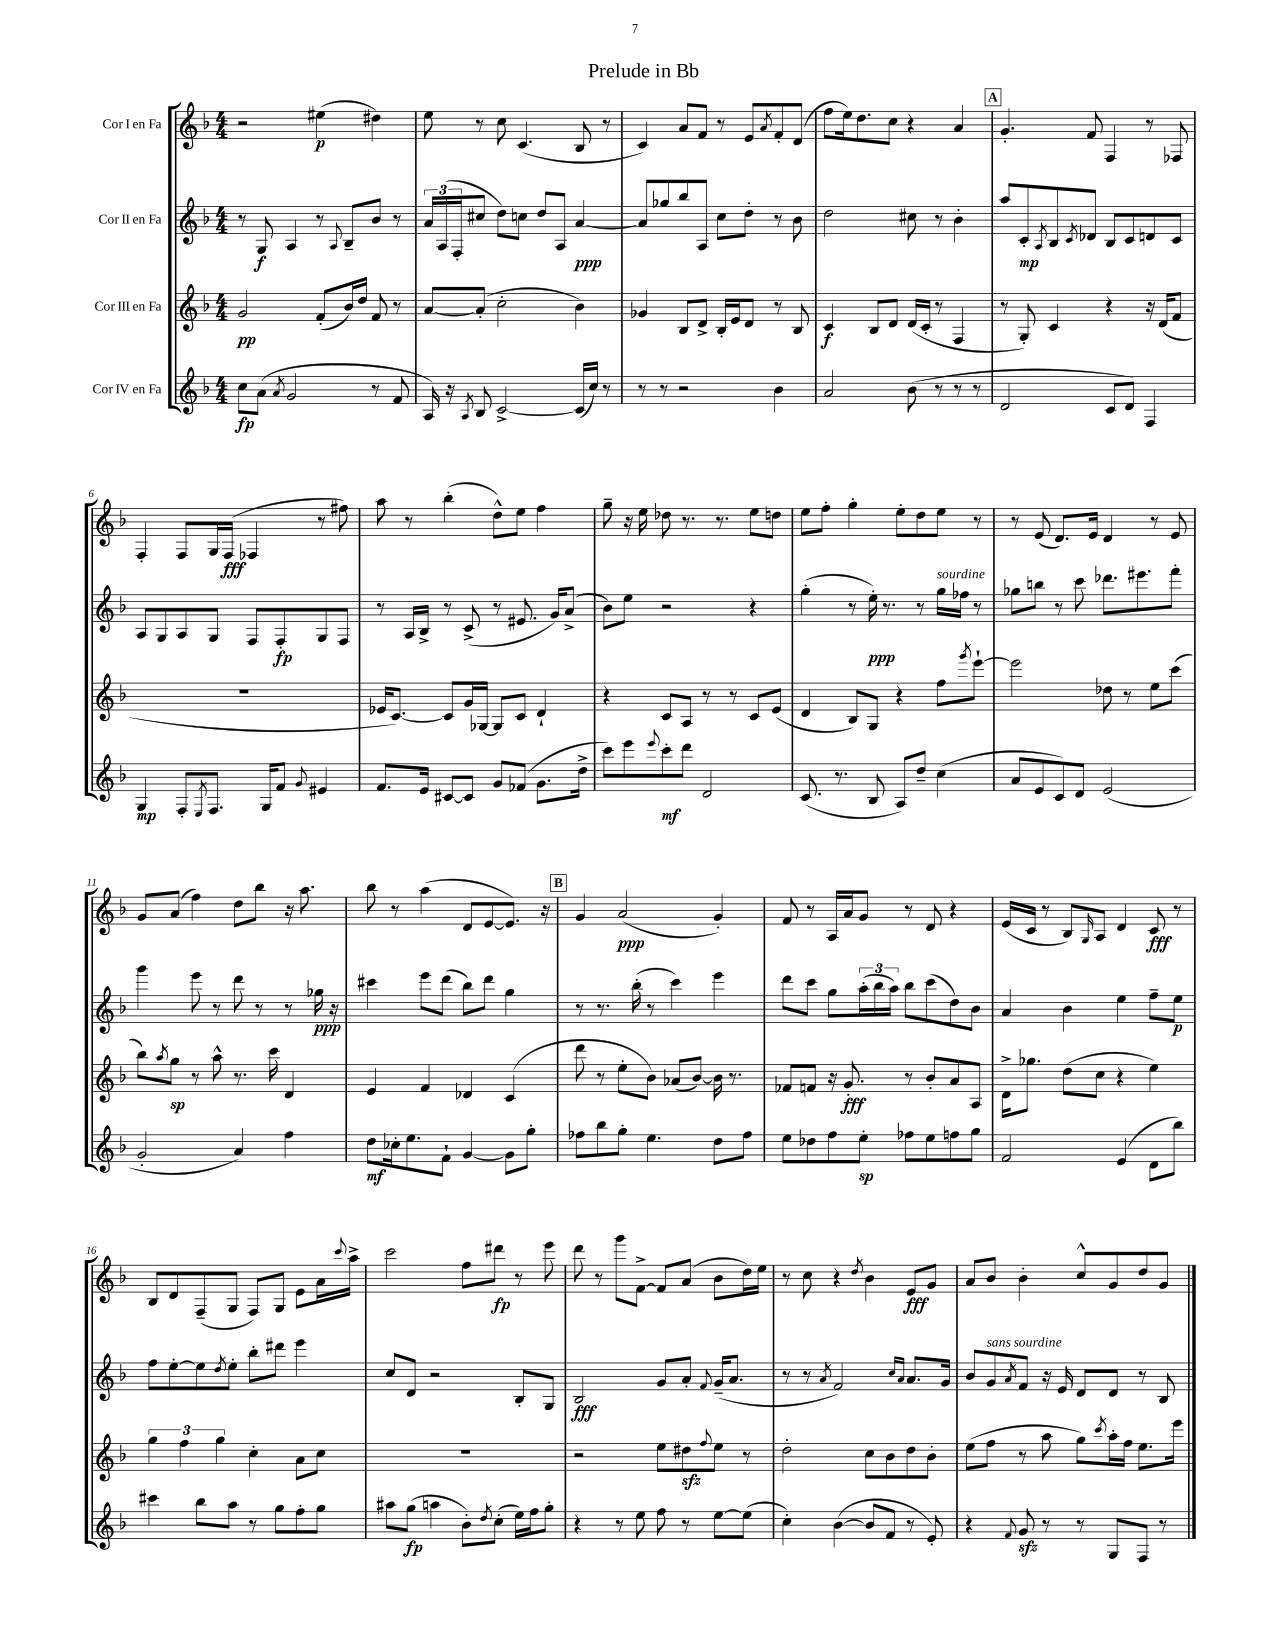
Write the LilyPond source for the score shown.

\header { title = "Prelude in Bb" }
<<
\new StaffGroup <<
\new Staff = "s0" \with { instrumentName = "Cor I en Fa" } {
    \clef treble \key f \major \numericTimeSignature \time 4/4
    r2 eis''4\p( dis''4) |
    e''8 r8 c''8 c'4.( bes8 r8 |
    c'4) a'8 f'8 r8 e'8 \acciaccatura { a'8 } f'8-. d'8( |
    f''8 e''16) d''8. c''8 r4 a'4 |
    \mark \markup { \box "A" } g'4.-. f'8 f4 r8 fes8 |
    f4-. f8 g16 f16\fff( fes4 r8 fis''8) |
    a''8 r8 bes''4-.( d''8-^) e''8 f''4 |
    g''8-- r16 e''16 des''8 r8. r8. e''8 d''8 |
    e''8 f''8-. g''4-. e''8-. d''8 e''8 r8 |
    r8 e'8( d'8.) e'16 d'4 r8 e'8 |
    g'8 a'8( f''4) d''8 bes''8 r16 a''8. |
    bes''8 r8 a''4( d'8 e'8~ e'8.) r16 |
    \mark \markup { \box "B" } g'4 a'2\ppp( g'4-.) |
    f'8 r8 a16 a'16 g'8 r8 d'8 r4 |
    e'16( c'16 r8 bes8) \grace { g16 } a8 d'4 c'8\fff r8 |
    bes8 d'8 f8--( g8 f8) g8 e'8 a'16 \appoggiatura { c'''8 } a''16-> |
    c'''2 f''8 dis'''8\fp r8 e'''8 |
    d'''8 r8 g'''8 f'8~-> f'8 a'8( bes'8 d''16) e''16 |
    r8 c''8 r4 \acciaccatura { d''8 } bes'4 e'8\fff g'8 |
    a'8 bes'8 bes'4-. c''8-^ g'8 d''8 g'8 \bar "|." |
}
\new Staff = "s1" \with { instrumentName = "Cor II en Fa" } {
    \clef treble \key f \major \numericTimeSignature \time 4/4
    r8 g8\f a4 r8 \appoggiatura { a8 } bes8-- bes'8 r8 |
    \tuplet 3/2 { a'16 a16( f16-. } cis''8 d''8) c''8 d''8 a8 a'4~\ppp |
    a'8 ges''8 bes''8 a8 c''8 d''8-. r8 bes'8 |
    d''2 cis''8 r8 bes'4-. |
    \mark \markup { \box "A" } a''8 c'8-.\mp \acciaccatura { a8 } bes8 \acciaccatura { c'8 } des'8 bes8 c'8 d'8 c'8 |
    a8 g8 a8 g8 f8 f8-.\fp g8 f8 |
    r8 a16 bes16-> r8 c'8->( r8 eis'8. g'16) a'8->( |
    bes'8) e''8 r2 r4 |
    g''4-.( r8 e''16-.\ppp) r8. r8 g''16^\markup { \italic "sourdine" } fes''16 r8 |
    ges''8 b''8 r8 c'''8 des'''8. eis'''8. f'''8-. |
    g'''4 e'''8 r8 d'''8 r8 r8 ges''16\ppp r16 |
    cis'''4 e'''8 d'''8( bes''8) d'''8 g''4 |
    \mark \markup { \box "B" } r8 r8. bes''16-.( r8 c'''4) e'''4 |
    d'''8 c'''8 g''8 \tuplet 3/2 { a''16-.( bes''16 a''16) } bes''8 c'''8( d''8) bes'8 |
    a'4 bes'4 e''4 f''8-- e''8\p |
    f''8 e''8~-. e''8 \acciaccatura { d''8 } e''8-. bes''8-. dis'''8 e'''4 |
    c''8 d'8 r2 bes8-. g8 |
    bes2\fff g'8 a'8-. \appoggiatura { f'8 } g'16--( a'8. |
    r8 r8 \acciaccatura { a'8 } f'2) \grace { c''16 a'16 } a'8. g'16 |
    bes'8 g'8^\markup { \italic "sans sourdine" } \acciaccatura { a'8 } f'8 r16 e'16 d'8 d'8 r8 bes8 \bar "|." |
}
\new Staff = "s2" \with { instrumentName = "Cor III en Fa" } {
    \clef treble \key f \major \numericTimeSignature \time 4/4
    g'2\pp f'8-.( bes'16) d''16 f'8 r8 |
    a'8~ a'8-.( c''2-. bes'4) |
    ges'4 bes8 d'8-> bes16-. e'16 d'8 r8 bes8 |
    c'4\f bes8 d'8 d'16( c'16-. r8 f4 |
    \mark \markup { \box "A" } r8 g8-.) c'4 r4 r16 d'16( f'8 |
    R1 |
    ees'16 c'8.~) c'8 g'16 ges16~ ges8 c'8 d'4-! |
    r4 c'8 a8 r8 r8 c'8 e'8( |
    d'4 bes8) g8 r4 f''8 \acciaccatura { g'''8 } e'''8~-! |
    e'''2 des''8 r8 e''8 c'''8( |
    bes''8) \acciaccatura { a''8 } g''8\sp r8 a''8-^ r8. c'''16 d'4 |
    e'4 f'4 des'4 c'4( |
    \mark \markup { \box "B" } d'''8 r8 e''8-. bes'8) aes'8( bes'8~) bes'16 r8. |
    fes'8 f'8 r16 g'8.-.\fff r8 bes'8-. a'8 a8 |
    d'16-> ges''8. d''8( c''8 r4 e''4) |
    \tuplet 3/2 { g''4 f''4 g''4 } c''4-. a'8 c''8 |
    R1 |
    r2 e''8 dis''8\sfz \appoggiatura { f''8 } e''8 r8 |
    d''2-. c''8 bes'8 d''8 bes'8-. |
    e''8( f''8 r8 a''8 g''8) \acciaccatura { c'''8 } a''16-. f''16 e''8. e'''16 \bar "|." |
}
\new Staff = "s3" \with { instrumentName = "Cor IV en Fa" } {
    \clef treble \key f \major \numericTimeSignature \time 4/4
    c''8\fp a'8( \acciaccatura { a'8 } g'2 r8 f'8 |
    a16) r16 \acciaccatura { a8 } bes8 c'2~-> c'16( c''16) r8 |
    r8 r8 r2 bes'4 |
    a'2 bes'8( r8 r8 r8 |
    \mark \markup { \box "A" } d'2 c'8 d'8) f4 |
    g4\mp f8-. \acciaccatura { e8 } f8. g16 f'8 \appoggiatura { g'8 } eis'4 |
    f'8. e'16 cis'8~ cis'8 g'8 fes'8( g'8. d''16-> |
    c'''8) e'''8 \appoggiatura { e'''8 } c'''8-.\mf d'''8 d'2 |
    c'8.( r8. bes8 a8) d''8-- c''4( |
    a'8 e'8 c'8) d'8 e'2( |
    g'2-. a'4) f''4 |
    d''8\mf ces''16-. e''8. f'8-! g'4~ g'8 g''8-. |
    \mark \markup { \box "B" } fes''8 bes''8 g''8-. e''4. d''8 fes''8 |
    e''8 des''8 f''8 e''8-.\sp fes''8 e''8 f''8 g''8 |
    f'2 e'4( d'8 bes''8) |
    cis'''4 bes''8 a''8 r8 g''8 f''8-. g''8 |
    ais''8 g''8\fp( a''4 bes'8-.) \acciaccatura { d''8 } c''8-.( e''16) f''16 g''8-. |
    r4 r8 e''8 f''8 r8 e''8~ e''8( |
    c''4-.) bes'4~( bes'8 f'8 r8 e'8-.) |
    r4 \appoggiatura { f'8 } g'8\sfz r8 r8 g8 f8 r8 \bar "|." |
}
>>
>>
